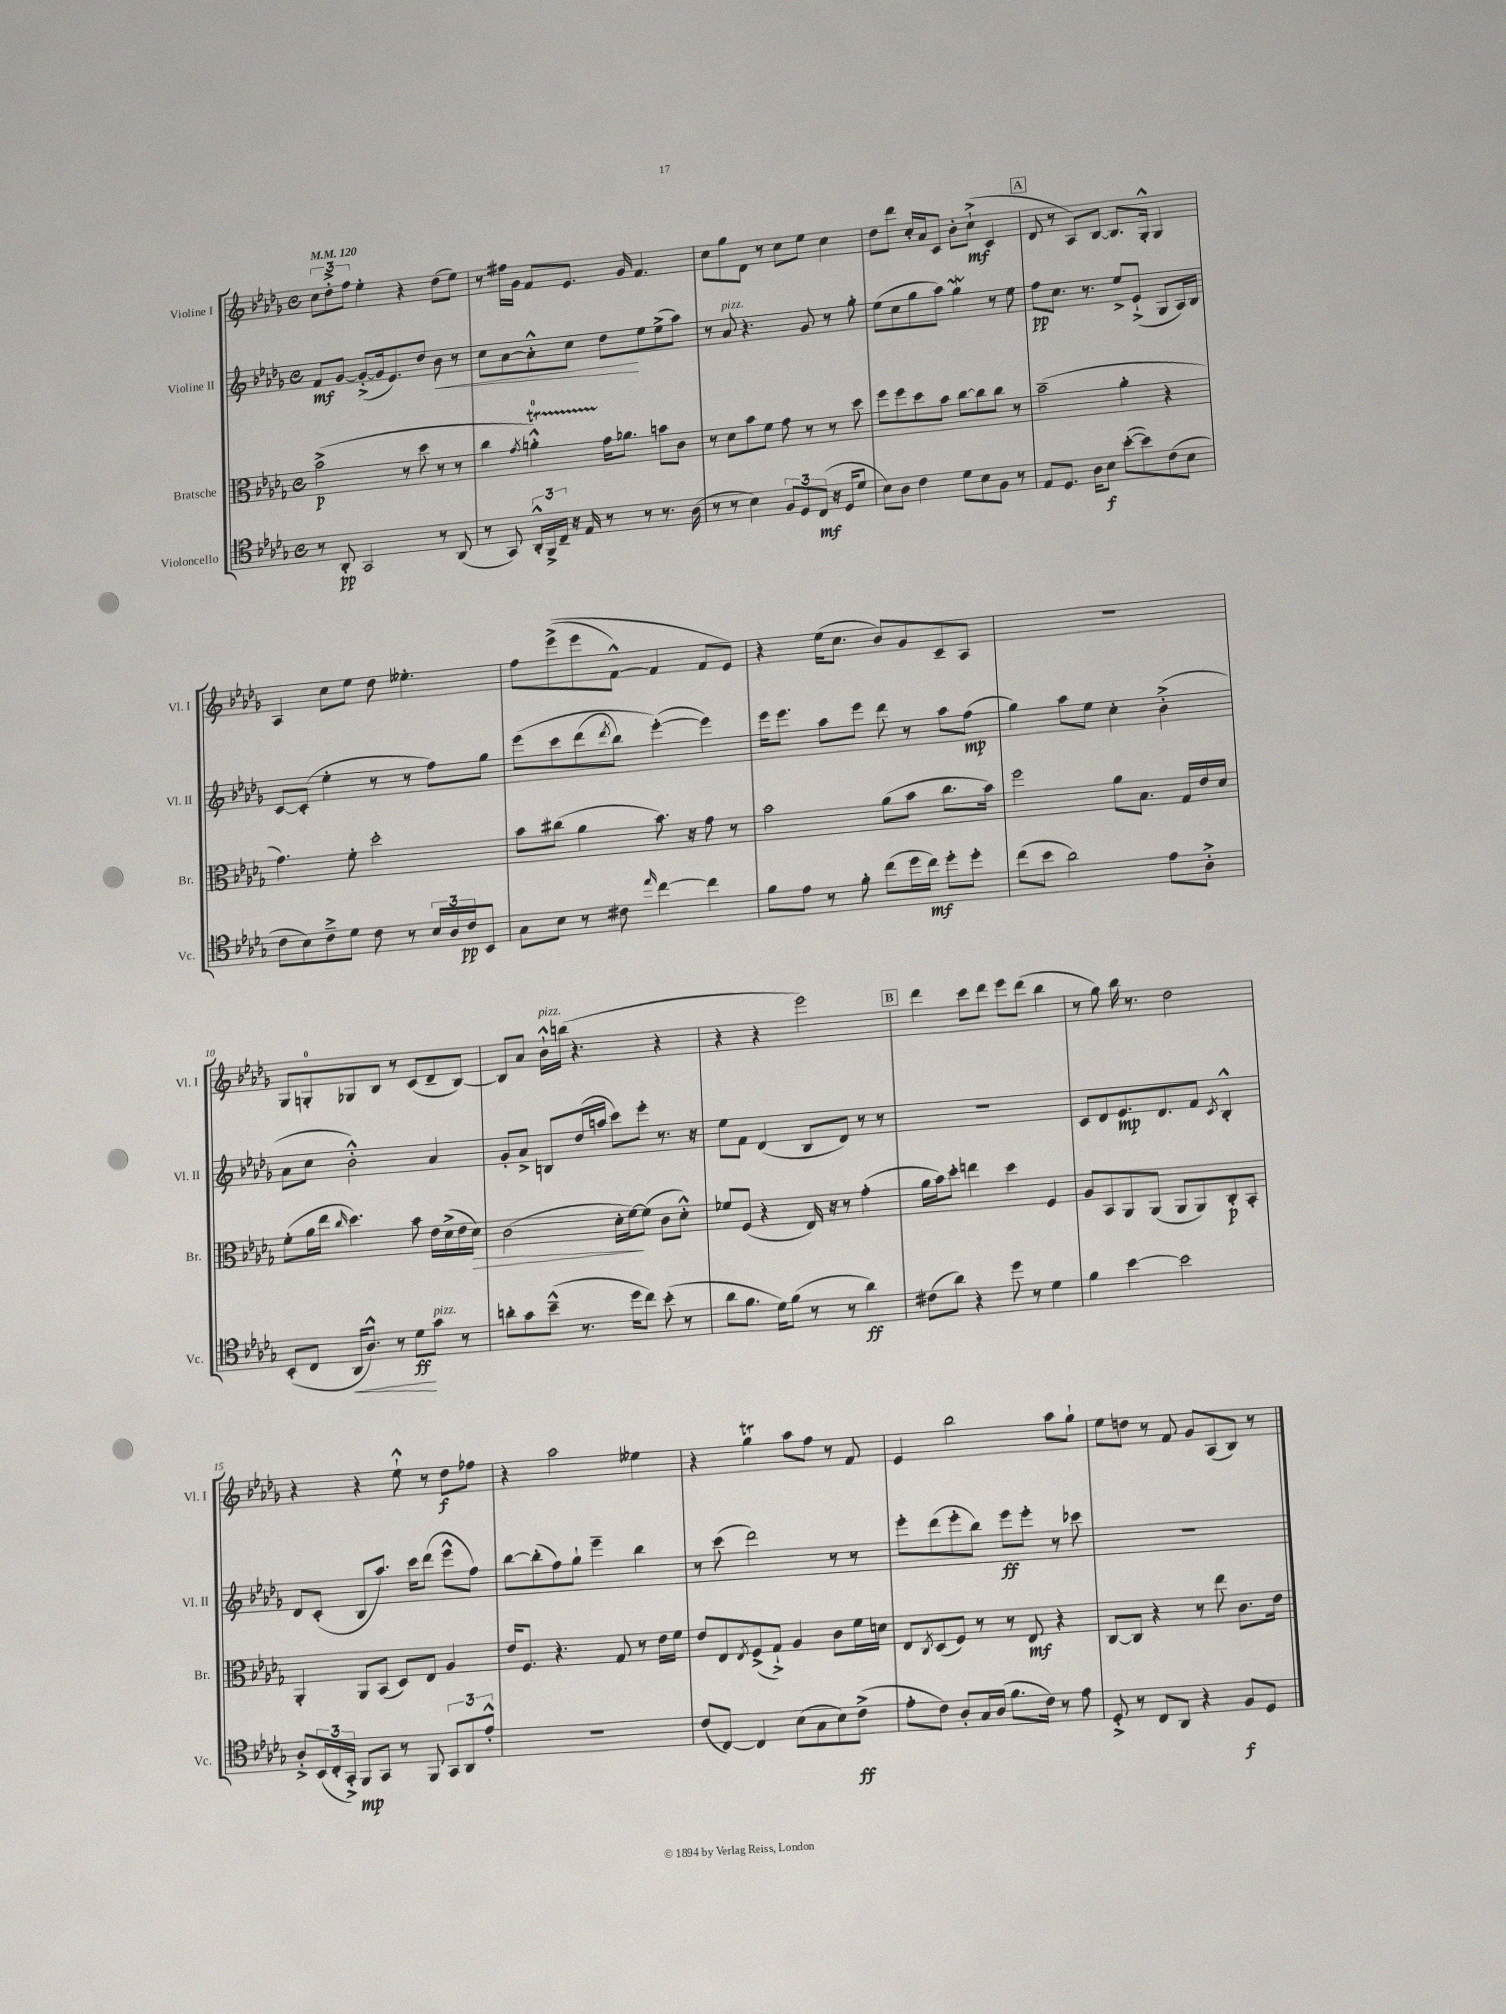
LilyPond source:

<<
\new StaffGroup <<
\new Staff = "s0" \with { instrumentName = "Violine I" shortInstrumentName = "Vl. I" } {
    \clef treble \key des \major \defaultTimeSignature \time 4/4 \tempo 4 = 120
    \tuplet 3/2 { c''8 des''8-.-> f''8 } ees''4-. r4 des''8( ees''8) |
    r8 fis''16 ges'16 f'8 ees'8. ges'16 f'4. |
    c''8 ges''8 des'8 r8 c''8 ees''8 c''4 |
    des''8 des'''8 c''16-. aes'16 c'8 bes'8-. c''8-!->\mf( c'4 |
    \mark \markup { \box "A" } des'8 r8 aes8) bes8~ bes8. ges16-.-^ ges4 |
    aes4 c''8 ees''8 des''8 eeses''4.-. |
    f''8 ees'''8->(\( ees'''8 f'8~-^) f'4 f'8 ees'8\) |
    r4 ees''16( c''8. bes'8) ges'8 c'8-- aes8 |
    R1 |
    ges8 g8-0-. ges8 bes8 r8 c'8( des'8-- bes8~) |
    bes8 aes'8 bes'16-!-^^\markup { \italic "pizz." } b''16( r4. r4 |
    r4 r4 ees'''2) |
    \mark \markup { \box "B" } des'''4 c'''8 des'''8 ees'''8 des'''8( bes''4 |
    r8 ges''8) bes''16 r8. des''2 |
    r4 r4 ees''8-!-^ r8 des''8\f fes''8 |
    r4 aes''2 eeses''4 |
    r4 ges''4\trill aes''8 f''8 r8 f'8 |
    ees'4 bes''2 aes''8 ges''8-! |
    ees''8 d''8 r8 f'8 ges'8 aes8( bes8) r8 \bar "|." |
}
\new Staff = "s1" \with { instrumentName = "Violine II" shortInstrumentName = "Vl. II" } {
    \clef treble \key des \major \defaultTimeSignature \time 4/4
    f'8\mf ges'8~ ges'8~-.->( ges'16 ees'8.) des''8 bes'8\< r8 |
    c''8 aes'8~ aes'8-.-^ c''8 des''8\! ees''8 ees''8->( aes''8) |
    r8 aes'8^\markup { \italic "pizz." } r4. ges'8 r8 ges''8-. |
    ees''8( c''8 ges''8 aes''8) ges''4\mordent r8 ees''8 |
    \mark \markup { \box "A" } f''8\pp c''8. r8. ees''8-> ees'8-!->( ges8 aes16) bes16 |
    c'8~ c'8-.( ees''4-. r8 r8 f''8) ges''8 |
    ees'''8\( c'''8 des'''8( \acciaccatura { des'''8 } bes''8) ees'''4~-.(\) ees'''4) |
    ees'''16 ees'''8. aes''8 ees'''8 des'''8 r8 aes''8 f''8\mp( |
    ges''4) aes''8 ees''8 c''4-. bes'4-.->( |
    aes'8 c''8 bes'2-.-^) aes'4 |
    ges'8-. aes'8-> b8 des''16( a''16 c'''8) ees'''8-. r8. r16 |
    ees''8 f'8 des'4( bes8 des'8) r8 r8 |
    \mark \markup { \box "B" } R1 |
    c'8 des'8 ees'8.\mp des'8. f'8 \acciaccatura { c'8 } bes4-.-^ |
    des'8 c'8-.( bes8 aes''8.) c'''16 des'''8( ees'''8-^ f''8) |
    bes''8~ bes''8-.( f''8) ges''8-! ees'''4-- bes''4 |
    r8 c'''8( des'''2) r8 r8 |
    ees'''8-. des'''8( ees'''8-. bes''8) ees'''8\ff ees'''8-. r8 ces'''8 |
    R1 \bar "|." |
}
\new Staff = "s2" \with { instrumentName = "Bratsche" shortInstrumentName = "Br." } {
    \clef alto \key des \major \defaultTimeSignature \time 4/4
    bes'2->\p( r8 des''8 r8 r8 |
    c''4 \acciaccatura { ges'8 } a'4-0-.-^\startTrillSpan) ges'16\stopTrillSpan aes'8. b'8 c'8 |
    r8 des'8 bes'8 f'8 ges'8 r8 r8 des''8 |
    f''8 f''8 des''8 bes'8 c''8~ c''8 c''8 r8 |
    \mark \markup { \box "A" } bes'2--( aes'4-. r4 |
    ges'4.) f'8-. des''2-. |
    bes'8 cis''8( aes'4 bes'8.) r16 ges'8 r8 |
    bes'2 aes'8( bes'8 c''8. bes'16) |
    f''2 aes'8 bes8. ges16 ees'16 des'16 |
    f'8-.( aes'16 ees''16 \grace { c''16 } des''4.) bes'8 ees'16 des'16->( ees'16 des'16\>) |
    c'2( des'16-. f'16~\!) f'8( c'8 des'8-.-^) |
    fes'8 f8( r4 ees16) r16 r8 ges'4-.( |
    \mark \markup { \box "B" } aes'16 bes'16) des''8-. e''4 des''4 f4 |
    aes8 bes,8 aes,8 aes,8( aes,8 aes,8) c8-.\p bes,8-. |
    aes,4-. aes,8 bes,8( des8) ees8 aes4 |
    ees'16 f8. r4. ges8 r8 ees'16 f'16 |
    ees'8 ees8 \acciaccatura { ees8 } f8->( ges8-!->) aes4 c'8 f'16 d'16 |
    ees8 \acciaccatura { c8 } des8( f8) r8 r8 ees8\mf r4 |
    c8~ c8 r4 r8 ees''8 c'8. ees'16 \bar "|." |
}
\new Staff = "s3" \with { instrumentName = "Violoncello" shortInstrumentName = "Vc." } {
    \clef tenor \key des \major \defaultTimeSignature \time 4/4
    r8 aes,8-.\pp ges,2 r8 aes,8( |
    r8 ges,8) \tuplet 3/2 { aes,16-.-^ f,16-> c16-- } r16 ees16 r8 r8 r8. aes16( |
    r8 r8 bes4) \tuplet 3/2 { f8 des8 c8\mf( } r16 des16 des'8 |
    bes8) aes8 c'4 des'8 bes8 f8 r8 |
    \mark \markup { \box "A" } ees8 des8. aes16 bes8\f bes'8~-.( bes'8) c'8( bes8 |
    c'8 bes8) c'8---> des'8 c'8 r8 \tuplet 3/2 { bes16 aes16 c'16\pp } bes,8 |
    ges8 bes8 r8 cis'8 \grace { ees''16 } c''4~ c''4 |
    f'8 ees'8 r8 f'8-. c''8( des''16 c''16\mf) des''8-. des''8-. |
    c''8( bes'8 aes'2) ees'8 aes8-.-> |
    bes,8-.( c8 aes,16\< aes8.-^) r8 des'8\ff\! ges'8^\markup { \italic "pizz." } r8 |
    a'8-. ges'8 bes'8---^( r8. des''16 c''8) bes'8-.( r8 |
    aes'8 f'8. des'16) f'8( r8 r8 aes'4\ff) |
    \mark \markup { \box "B" } cis'8( aes'8) r4 des''8 r8 des'4 |
    f'4 bes'4~ bes'2 |
    aes8-.-> \tuplet 3/2 { bes,16( c16-. ges,16-.->) } f,8\mp ges,8 r8 f,8 \tuplet 3/2 { ges,8 aes,8 ees'8-.-^ } |
    R1 |
    c'8( c8~) c4 bes8( ges8 bes8) c'8->\ff( |
    ees'8-. c'8) aes8-. ges16 aes16( f'8. c'16) r8 ees'8 |
    des8-.-> r8 c8 aes,8 r4 f8\f des8 \bar "|." |
}
>>
>>
\layout { \context { \Score \override BarNumber.break-visibility = ##(#f #t #t) barNumberVisibility = #(every-nth-bar-number-visible 5) } }
